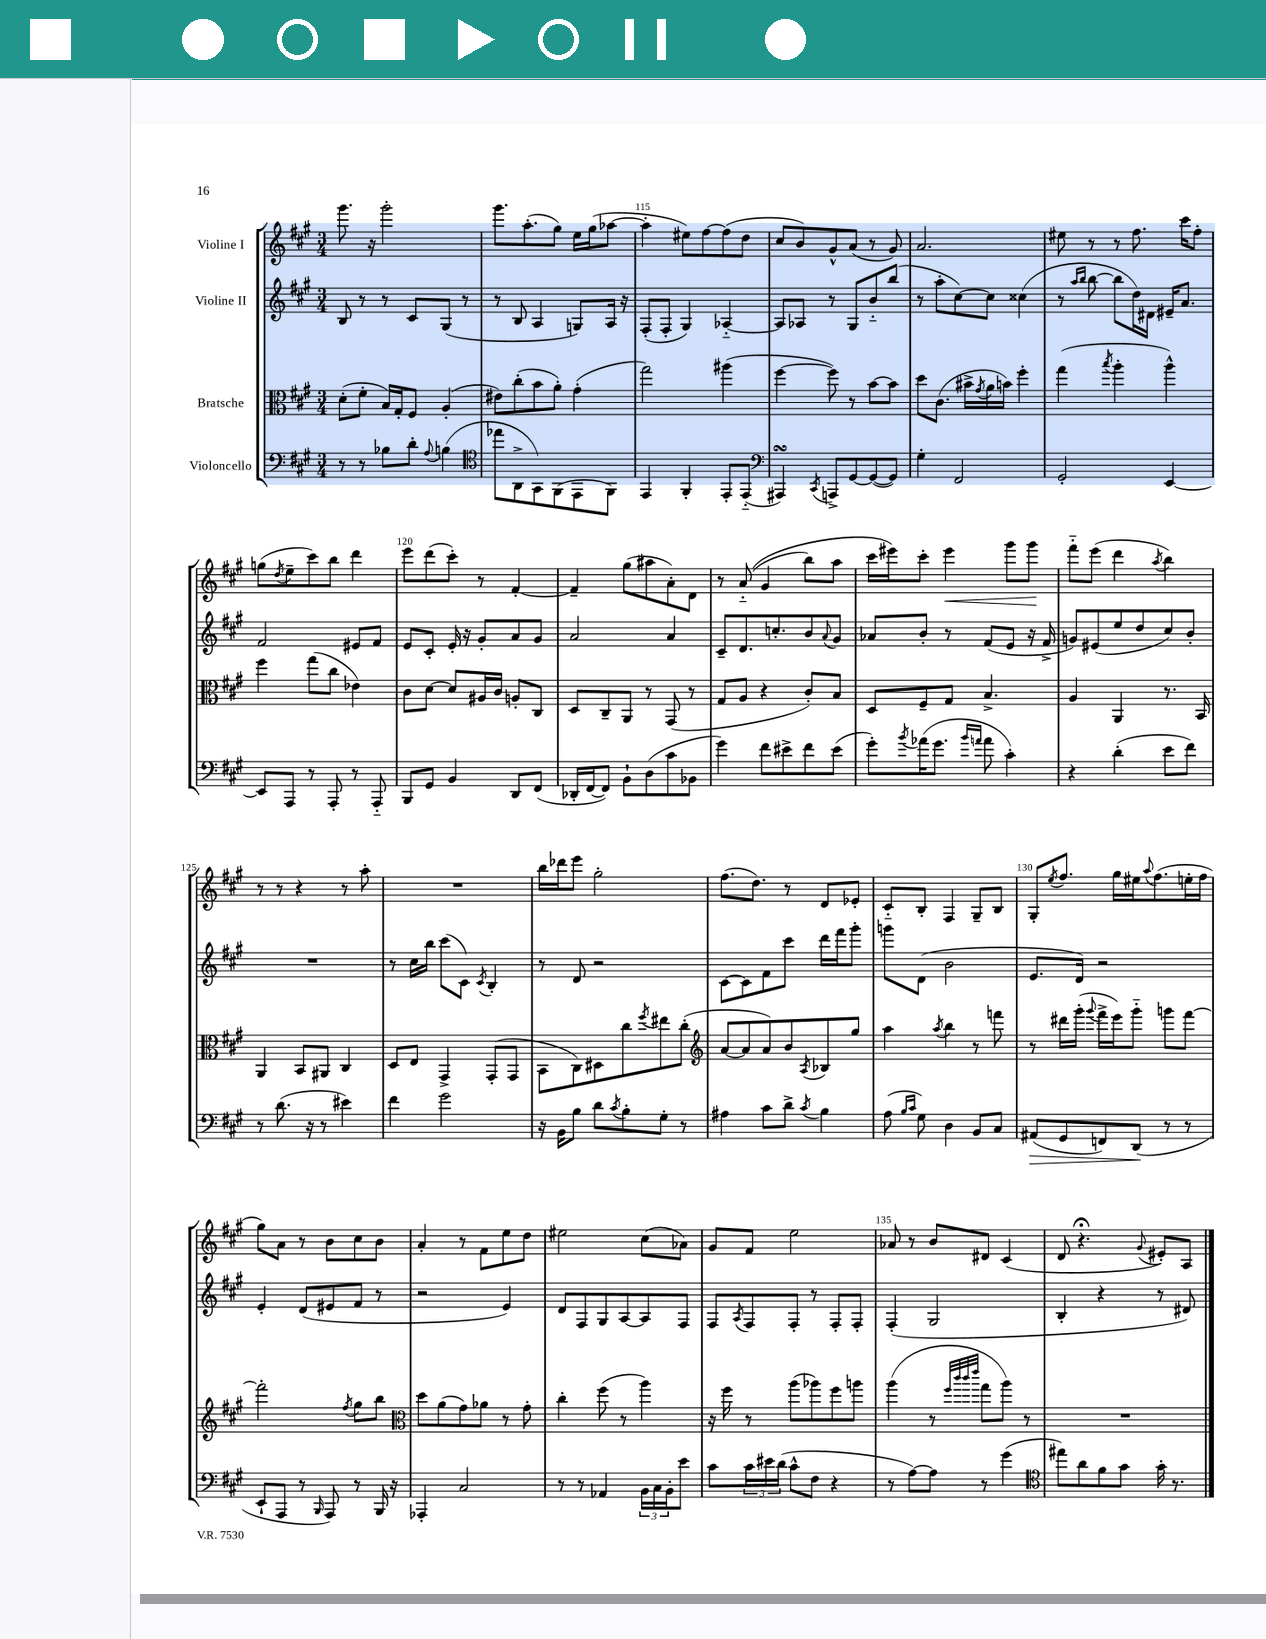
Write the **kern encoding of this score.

**kern	**kern	**kern	**kern
*staff4	*staff3	*staff2	*staff1
*clefF4	*clefC3	*clefG2	*clefG2
*k[f#c#g#]	*k[f#c#g#]	*k[f#c#g#]	*k[f#c#g#]
*M3/4	*M3/4	*M3/4	*M3/4
8r	(8d'\L	8B/	8.ggg#\
8r	8f#'\J	8r	.
.	.	.	16r
8B-\L	16B/LL)	8r	2ggg#'\
.	16G#'/J	.	.
8d'\J	8F#/J	8c#/L	.
8qqA/	.	.	.
(4B\	(4A'/	(8G#/J	.
.	.	8r	.
=	=	=	=
*clefC4	*	*	*
8ee-\L	8e#\L)	8r	8.ggg#\L
8AA^\	(8cc#'\	8B/	.
.	.	.	(8.aa'\
8GG#\)	8b\	4A/	.
(8FF#\	8a'\J)	.	8gg#\J)
8EE\	(4g#'\	8G/L)	16ee\LL
.	.	.	(16gg#\J
8FF#\J)	.	16A/Jk	[8aa-\J
.	.	16r	.
=	=	=	=
4EE/	2gg#\)	(8F#'/L	4aa-'\]
.	.	8F#'/J	.
4FF#'/	.	4G#/)	8ee#\L)
.	.	.	[8ff#\
8EE'/L	(4aa#\	[4A-'~/	(8ff#\]
(8EE'~/J	.	.	8dd\J
=	=	=	=
*clefF4	*	*	*
4AAA#/)	[4ff#\	8A-/]L	8cc#/L
.	.	8A-/J	8b/)
8qCC#/	.	.	.
8AAA^/L	8ff#\])	8r	8g#^^/
[8GG#/	8r	8G#/L	(8a/J
(8GG#/_	[8b\L	8b'~/	8r
8GG#/]J)	8b\]J	(8bb/J	8g#/)
=	=	=	=
4G#'\	8dd\L	8r	2.a/
.	(8.c#\J	8aa'\L	.
2FF#/	.	[8cc#\)	.
.	16b#^\LL	.	.
.	8qg#/	.	.
.	16a\	8cc#\]J	.
.	16b\JJ)	.	.
.	4ff#'\	(4cc##\	.
=	=	=	=
2GG#'/	(4gg#\	8r	8ee#\
.	.	16qqaa/LL	.
.	.	16qqbb/JJ	.
.	.	[8bb\	8r
.	8qbb/	.	.
.	4aa'\	8bb\]L	8r
.	.	16dd\L)	8.ff#\
.	.	16d#\JJ	.
[4EE/	4aa^^\)	16e#~/LK	.
.	.	8.a/J	16ccc#\LK
.	.	.	8ff#'\J
=	=	=	=
8EE/]L	4ff#\	2f#/	(8gg\L
.	.	.	8qdd/
8AAA/J	.	.	8ee~\
8r	(8gg#\L	.	8ccc#\)
8AAA'/	8cc#\J	.	8bb\J
8r	4e-\)	8e#/L	4ddd\
8AAA'~/	.	8f#/J	.
=	=	=	=
8BBB/L	8c#\L	8e/L	8eee\L
8GG#/J	[8d\J	8c#'/J	(8ddd\
4BB/	8d/]L	16e'/	8ccc#'\J)
.	.	16r	.
.	16A#/L	8g#'/L	8r
.	16c#/JJ	.	.
8DD/L	8A'/L	8a/	[4f#'/
(8FF#/J	8C#/J	8g#/J	.
=	=	=	=
16DD-'/LL	8D/L	2a/	4f#~/]
[16FF#/J	.	.	.
8FF#/]J)	8C#~/	.	.
8BB`\L	8AA/J	.	(8gg#\L
(8D\	8r	.	8aa#\
8c#\	(8GG#/	4a/	8a'\)
8BB-\J	8r	.	8d\J
=	=	=	=
4g#\)	8G#/L	8c#~/L	8r
.	8A/J	8.d/	&((8a'~/
8f#\L	4r	.	4g#/
.	.	8.cc'/	.
8e#^\	.	.	.
8f#\	8c#'/L)	8b/	8bb\L)
.	.	8qqa/	.
(8e#\J	8B/J	8g#/J	8aa\J
=	=	=	=
8g#'\L)	8D/L	8a-/L	16ccc#\LL
.	.	.	16eee#\J&)
8qb/	.	.	.
(16a-\K	8F#~/	8b'/J	8ccc#'\J
8.g#\J	.	.	.
.	8G#/J	8r	4eee#\
16qqb/LL	.	.	.
16qqa/JJ	.	.	.
8a\	4.B^/	(8f#/L	.
4c#'\)	.	8e/J	8ggg#\L
.	.	16r	8ggg#\J
.	.	16f#^/	.
=	=	=	=
4r	4A/	8g/L)	8fff#'~\L
.	.	(8e#/	(8eee\J
(4d'\	4AA/	8ee/	4ddd\
.	.	8dd/	.
.	.	.	8qaa/
8e\L	8.r	8cc#/)	4bb\)
8f#\J)	.	8b'/J	.
.	16BB/	.	.
=	=	=	=
8r	4AA/	2.r	8r
(8.d\	.	.	8r
.	8BB/L	.	4r
16r	.	.	.
8r	8AA#/J	.	.
4e#\)	4C#/	.	8r
.	.	.	8aa'\
=	=	=	=
4f#\	8D/L	8r	2.r
.	8E/J	16cc#\LL	.
.	.	16bb\JJ	.
2g#\	4GG#^/	(8ccc#\L	.
.	.	8c#\J)	.
.	.	8qc#/	.
.	(8GG#'/L	4B'/	.
.	8GG#/J	.	.
=	=	=	=
16r	8BB\L	8r	16bb\LL
16BB\LK	.	.	16ddd-\J
8B\J	8C#\)	8d/	8eee\J
8d\L	8D#\	2r	2gg#'\
8qc#/	.	.	.
8B'\	8cc#\	.	.
.	8qff#/	.	.
8G#'\J	8ee#\	.	.
8r	(8cc#'\J	.	.
=	=	=	=
*	*clefG2	*	*
4A#\	[8a/L	[8c#\L	(8.ff#\L
.	8a/]	8c#\]	.
.	.	.	8.dd\J)
8c#\L	8a/)	8f#\	.
8d^\J	8b/	8ccc#\J	8r
8qc#/	8qA/	.	.
4B\	8B-/	16ddd\LL	8d/L
.	.	16fff#\J	.
.	8gg#/J	8ggg#'\J	8e-'/J
=	=	=	=
(8A\	4aa\	8ggg\L	8c#'~/L
16qqB/LL	.	.	.
16qqc#/JJ	.	.	.
8G#\)	.	(8d\J	8B'/J
.	8qaa/	.	.
4D\	4bb\	2b\	4F#/
8BB/L	8r	.	8G#~/L
8C#/J	8fff\	.	8B/J
=	=	=	=
(8AA#/L	8r	8.e/L	8G#'/L
.	.	.	8qee/
8GG#/	16ddd#\LL	.	8.ff#/J
.	(16ggg#'\JJ	16d/Jk)	.
.	8qqggg#/	.	.
8FF/)	16fff#^\LL	2r	.
.	16eee\J)	.	16gg#\LL
(8DD/J	8ggg#'~\J	.	16ee#\J
.	.	.	8qqaa/
.	.	.	(8.ff#\
8r	8ggg\L	.	.
8r	[8fff#\J	.	16ee'\L
.	.	.	16ff#\JJ
=	=	=	=
8EE`/L	2fff#'\]	4e'/	8gg#\L)
8AAA/J	.	.	8a\J
8r	.	(8d/L	8r
16qqBBB/	.	.	.
8AAA/)	.	8e#/	8b\L
.	8qff#/	.	.
8r	8gg#\L	8f#/J	8cc#\
16BBB/	8bb\J	8r	8b\J
16r	.	.	.
=	=	=	=
*	*clefC3	*	*
4AAA-'/	8dd\L	2r	4a'/
.	(8a\	.	.
2C#/	8g#\)	.	8r
.	8a-\J	.	8f#\L
.	8r	4e/)	8ee\
.	8g#'\	.	8dd\J
=	=	=	=
8r	4cc#'\	8d/L	2ee#\
8r	.	8F#/	.
4AA-/	(8ff#\	8G#/	.
.	8r	[8A/	.
24BB\LL	4aa\)	8A/]	(8cc#\L
24C#\	.	.	.
24BB'\J	.	.	.
8e\J	.	8F#/J	8a-\J)
=	=	=	=
8c#\L	16r	8F#/L	8g#/L
.	16ff#\	.	.
.	.	8qA/	.
24c#\L	8r	8F#/	8f#/J
24e#\	.	.	.
(24d\JJ	.	.	.
8c#^^\L	(8aa\L	8F#'/J	2ee\
8F#\J	8aa-\)	8r	.
4r	8ff#\	8F#'/L	.
.	8aa\J	8F#'/J	.
=	=	=	=
8r	(4aa\	(4F#'/	8a-/
[8A\L)	.	.	8r
8A\]J	8r	2G#/	8b/L
.	32qqff#/LLL	.	.
.	32qqccc#/	.	.
.	32qqccc#/	.	.
.	32qqeee/JJJ	.	.
8r	8gg#\L	.	8d#/J
(4g#\	8aa\J)	.	(4c#/
.	8r	.	.
=	=	=	=
*clefC4	*	*	*
8ee#\L)	2.r	4B'/	8d/
8a\	.	.	4.r;
8f#\	.	4r	.
8g#\J	.	.	.
.	.	.	8qqg#/
16g#'\	.	8r	8e#'/L)
8.r	.	.	.
.	.	8d#/)	8A/J
==	==	==	==
*-	*-	*-	*-
